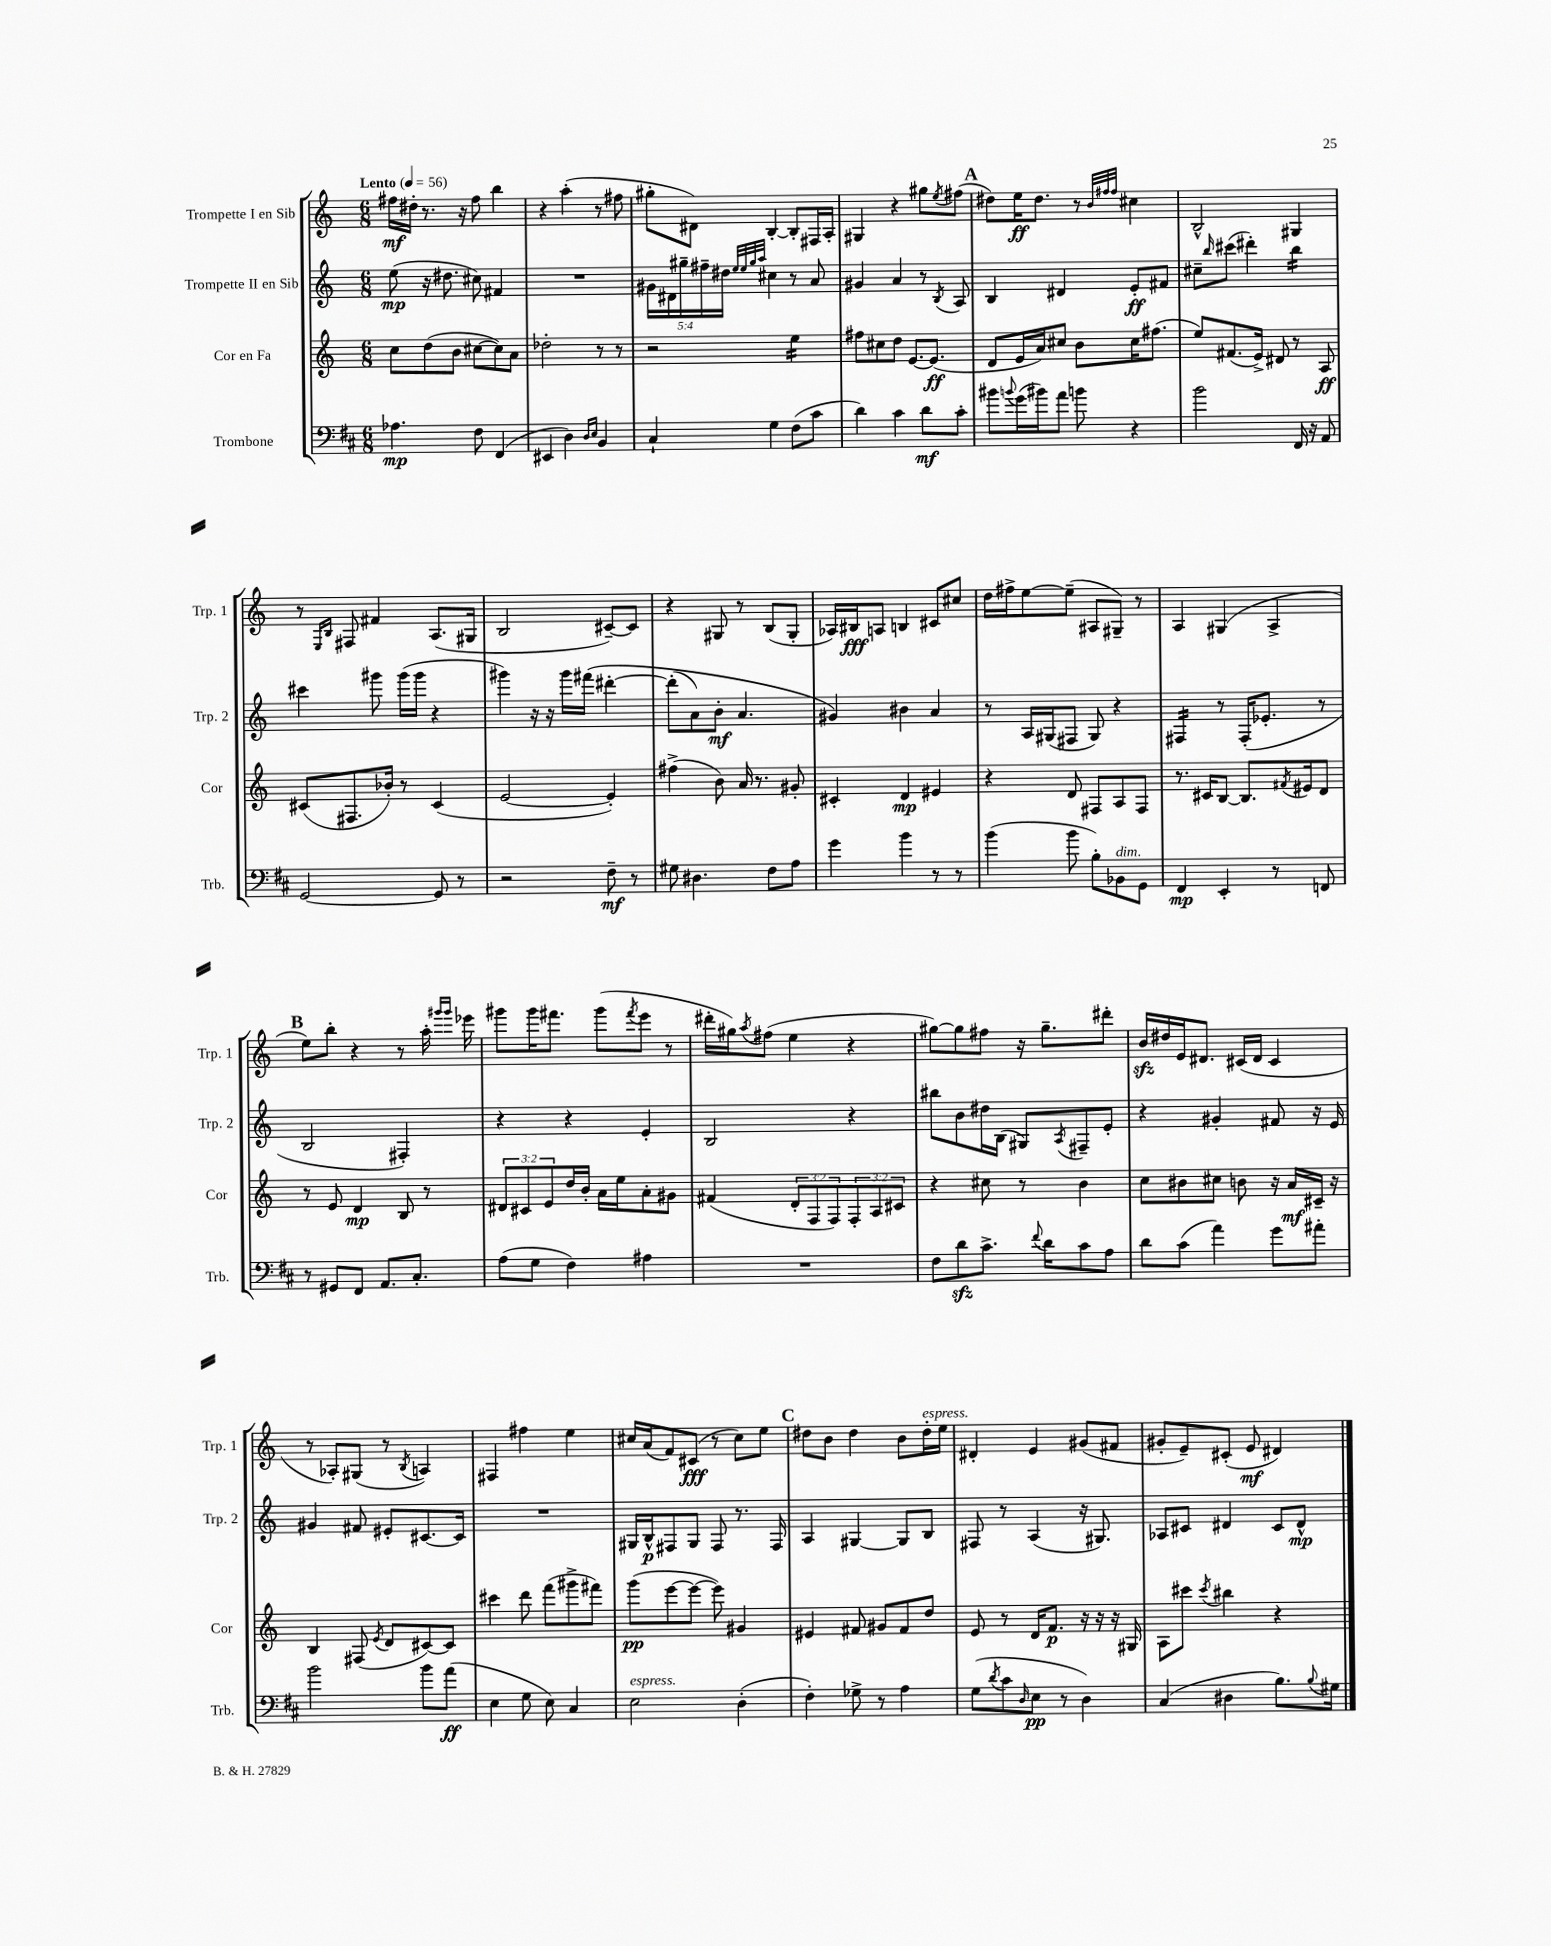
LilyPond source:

<<
\new StaffGroup <<
\new Staff = "s0" \with { instrumentName = "Trompette I en Sib" shortInstrumentName = "Trp. 1" } {
    \clef treble \key c \major \numericTimeSignature \time 6/8 \tempo "Lento" 4 = 56
    fis''16\mf dis''16-. r8. r16 fis''8 b''4 |
    r4 a''4-.( r8 fis''8 |
    gis''8-. dis'8) b4~-. b8-. fis16 a16-. |
    gis4 r4 gis''8 \acciaccatura { e''8 } fis''8( |
    \mark \markup { \bold "A" } dis''8) e''16\ff dis''8. r8 \grace { b'32 fis''32 fis''32 } cis''4 |
    b2-^ gis4 |
    r8 \grace { e16 b16 } fis8 fis'4 a8.( gis16 |
    b2 cis'8~--) cis'8 |
    r4 gis8 r8 b8( gis8-. |
    aes16) bis16\fff a8 b4 cis'8 cis''8 |
    d''16 fis''16-> e''8~ e''8--( ais8 gis8--) r8 |
    a4 gis4( a4-> |
    \mark \markup { \bold "B" } e''8) b''8-. r4 r8 a''16-. \grace { gis'''16 gis'''16 } ees'''16 |
    gis'''8 gis'''16 fis'''8. gis'''8( \acciaccatura { fis'''8 } e'''8 r8 |
    dis'''16-. gis''16) \acciaccatura { a''8 } fis''8( e''4 r4 |
    gis''8~) gis''8 fis''8 r16 gis''8.-- dis'''8-. |
    b'16\sfz dis''16 e'16 dis'8. cis'16( dis'16 cis'4 |
    r8 aes8-.) gis8( r8 \acciaccatura { b8 } a4) |
    fis4 fis''4 e''4 |
    cis''16 a'16( f'8) cis'8\fff( r8 cis''8) e''8 |
    \mark \markup { \bold "C" } dis''8 b'8 dis''4 b'8 dis''16-.^\markup { \italic "espress." } e''16 |
    dis'4-. e'4 gis'8( fis'8 |
    gis'8-. e'8--) cis'8-.( e'8\mf dis'4) \bar "|." |
}
\new Staff = "s1" \with { instrumentName = "Trompette II en Sib" shortInstrumentName = "Trp. 2" } {
    \clef treble \key c \major \numericTimeSignature \time 6/8 \override Staff.TupletNumber.text = #tuplet-number::calc-fraction-text
    e''8\mp( r16 dis''8. cis''8) fis'4 |
    R2. |
    \tuplet 5/4 { gis'16 dis'16 gis''16-- fis''16-- dis''16 } \grace { e''32 e''32 gis''32 a''32 } cis''4 r8 a'8 |
    gis'4 a'4 r8 \acciaccatura { b8 } a8 |
    \mark \markup { \bold "A" } b4 dis'4 e'8-.\ff fis'8 |
    cis''8-- \grace { b''16 } cis'''8( dis'''4-.) b''4:16 |
    cis'''4 gis'''8 gis'''16( gis'''16 r4 |
    gis'''4) r16 r16 gis'''16 fis'''16\( dis'''4~-. |
    dis'''8-.( a'8) b'8-.\mf a'4. |
    gis'4\) bis'4 a'4 |
    r8 a16 gis16( fis8 gis8) r4 |
    fis4:16 r8 fis16-.( ees'8.-. r8 |
    \mark \markup { \bold "B" } b2 fis4-.) |
    r4 r4 e'4-. |
    b2 r4 |
    bis''8 b'8 dis''16 b16( gis8) \acciaccatura { a8 } fis8-- e'8-. |
    r4 gis'4-. fis'8 r16 e'16 |
    gis'4 fis'8 eis'8-. cis'8.~ cis'16 |
    R2. |
    gis16 b16-^\p fis8 gis8 fis8 r8. fis16 |
    \mark \markup { \bold "C" } a4 gis4~ gis8 b8 |
    fis8 r8 a4( r16 gis8.) |
    aes8 cis'8 dis'4 cis'8 dis'8-^\mp \bar "|." |
}
\new Staff = "s2" \with { instrumentName = "Cor en Fa" shortInstrumentName = "Cor" } {
    \clef treble \key c \major \numericTimeSignature \time 6/8 \override Staff.TupletNumber.text = #tuplet-number::calc-fraction-text
    c''8 d''8( b'8 cis''8~ cis''8) a'8 |
    des''2-. r8 r8 |
    r2 e''4:16 |
    fis''8 cis''8 d''8 e'8.~ e'8.\ff( |
    \mark \markup { \bold "A" } d'8 e'16 a'16) cis''8 b'8 cis''16 fis''8.( |
    e''8) fis'8.( e'16->) dis'8 r8 a8\ff |
    cis'8( fis8. bes'16-.) r8 cis'4( |
    e'2~ e'4-.) |
    fis''4->( b'8) a'16 r8. gis'8-. |
    cis'4-. d'4\mp eis'4 |
    r4 d'8 fis8 a8 fis8 |
    r8. cis'16 b8~ b8. \acciaccatura { fis'8 } eis'16 d'8 |
    \mark \markup { \bold "B" } r8 e'8 d'4\mp b8 r8 |
    \tuplet 3/2 { dis'8 cis'8 e'8 } d''16 b'16-. a'16 e''16 a'8-. gis'8 |
    fis'4( \tuplet 3/2 { d'8-. f8 f8) } \tuplet 3/2 { f8-. a8 cis'8 } |
    r4 cis''8 r8 b'4 |
    c''8 bis'8 cis''8 b'8 r16 a'16\mf cis'16-- r16 |
    b4 fis8( \acciaccatura { e'8 } d'8 cis'8~) cis'8 |
    cis'''4 d'''8 f'''8( gis'''8-> fis'''8) |
    g'''8\pp( e'''8~ e'''8~ e'''8) gis'4 |
    \mark \markup { \bold "C" } eis'4 fis'8 gis'8 fis'8 d''8 |
    e'8 r8 d'16 f'8.\p r16 r16 r16 gis16 |
    a8 cis'''8 \acciaccatura { cis'''8 } bis''4 r4 \bar "|." |
}
\new Staff = "s3" \with { instrumentName = "Trombone" shortInstrumentName = "Trb." } {
    \clef bass \key d \major \numericTimeSignature \time 6/8
    aes4.\mp fis8 fis,4( |
    eis,4 d4) \grace { d16 e16 } b,4 |
    cis4-! g4 fis8( cis'8 |
    d'4) cis'4 d'8\mf cis'8-. |
    \mark \markup { \bold "A" } bis'8 \appoggiatura { b'8 } g'16( bis'16) a'8 b'8 r4 |
    b'2 fis,16 r16 a,8 |
    g,2~ g,8 r8 |
    r2 fis8--\mf r8 |
    gis8 dis4. fis8 a8 |
    g'4 b'4 r8 r8 |
    b'4( b'8 b8-.) bes,8^\markup { \italic "dim." } g,8 |
    fis,4\mp e,4-. r8 f,8 |
    \mark \markup { \bold "B" } r8 gis,8 fis,8 a,8. cis8.-. |
    a8( g8 fis4) ais4 |
    R2. |
    fis8 d'8\sfz cis'8.-> \appoggiatura { fis'8 } d'16 cis'8 a8 |
    d'8 cis'8( a'4) g'8 ais'8-. |
    b'2 b'8 a'8\ff( |
    e4 g8 e8) cis4 |
    e2^\markup { \italic "espress." } d4-.( |
    \mark \markup { \bold "C" } fis4-.) ges8-> r8 a4 |
    g8( \acciaccatura { d'8 } cis'8 \grace { d16 } e8\pp r8 d4) |
    cis4( dis4 b8.) \appoggiatura { b8 } gis16 \bar "|." |
}
>>
>>
\layout { \context { \Score \remove "Bar_number_engraver" } }
